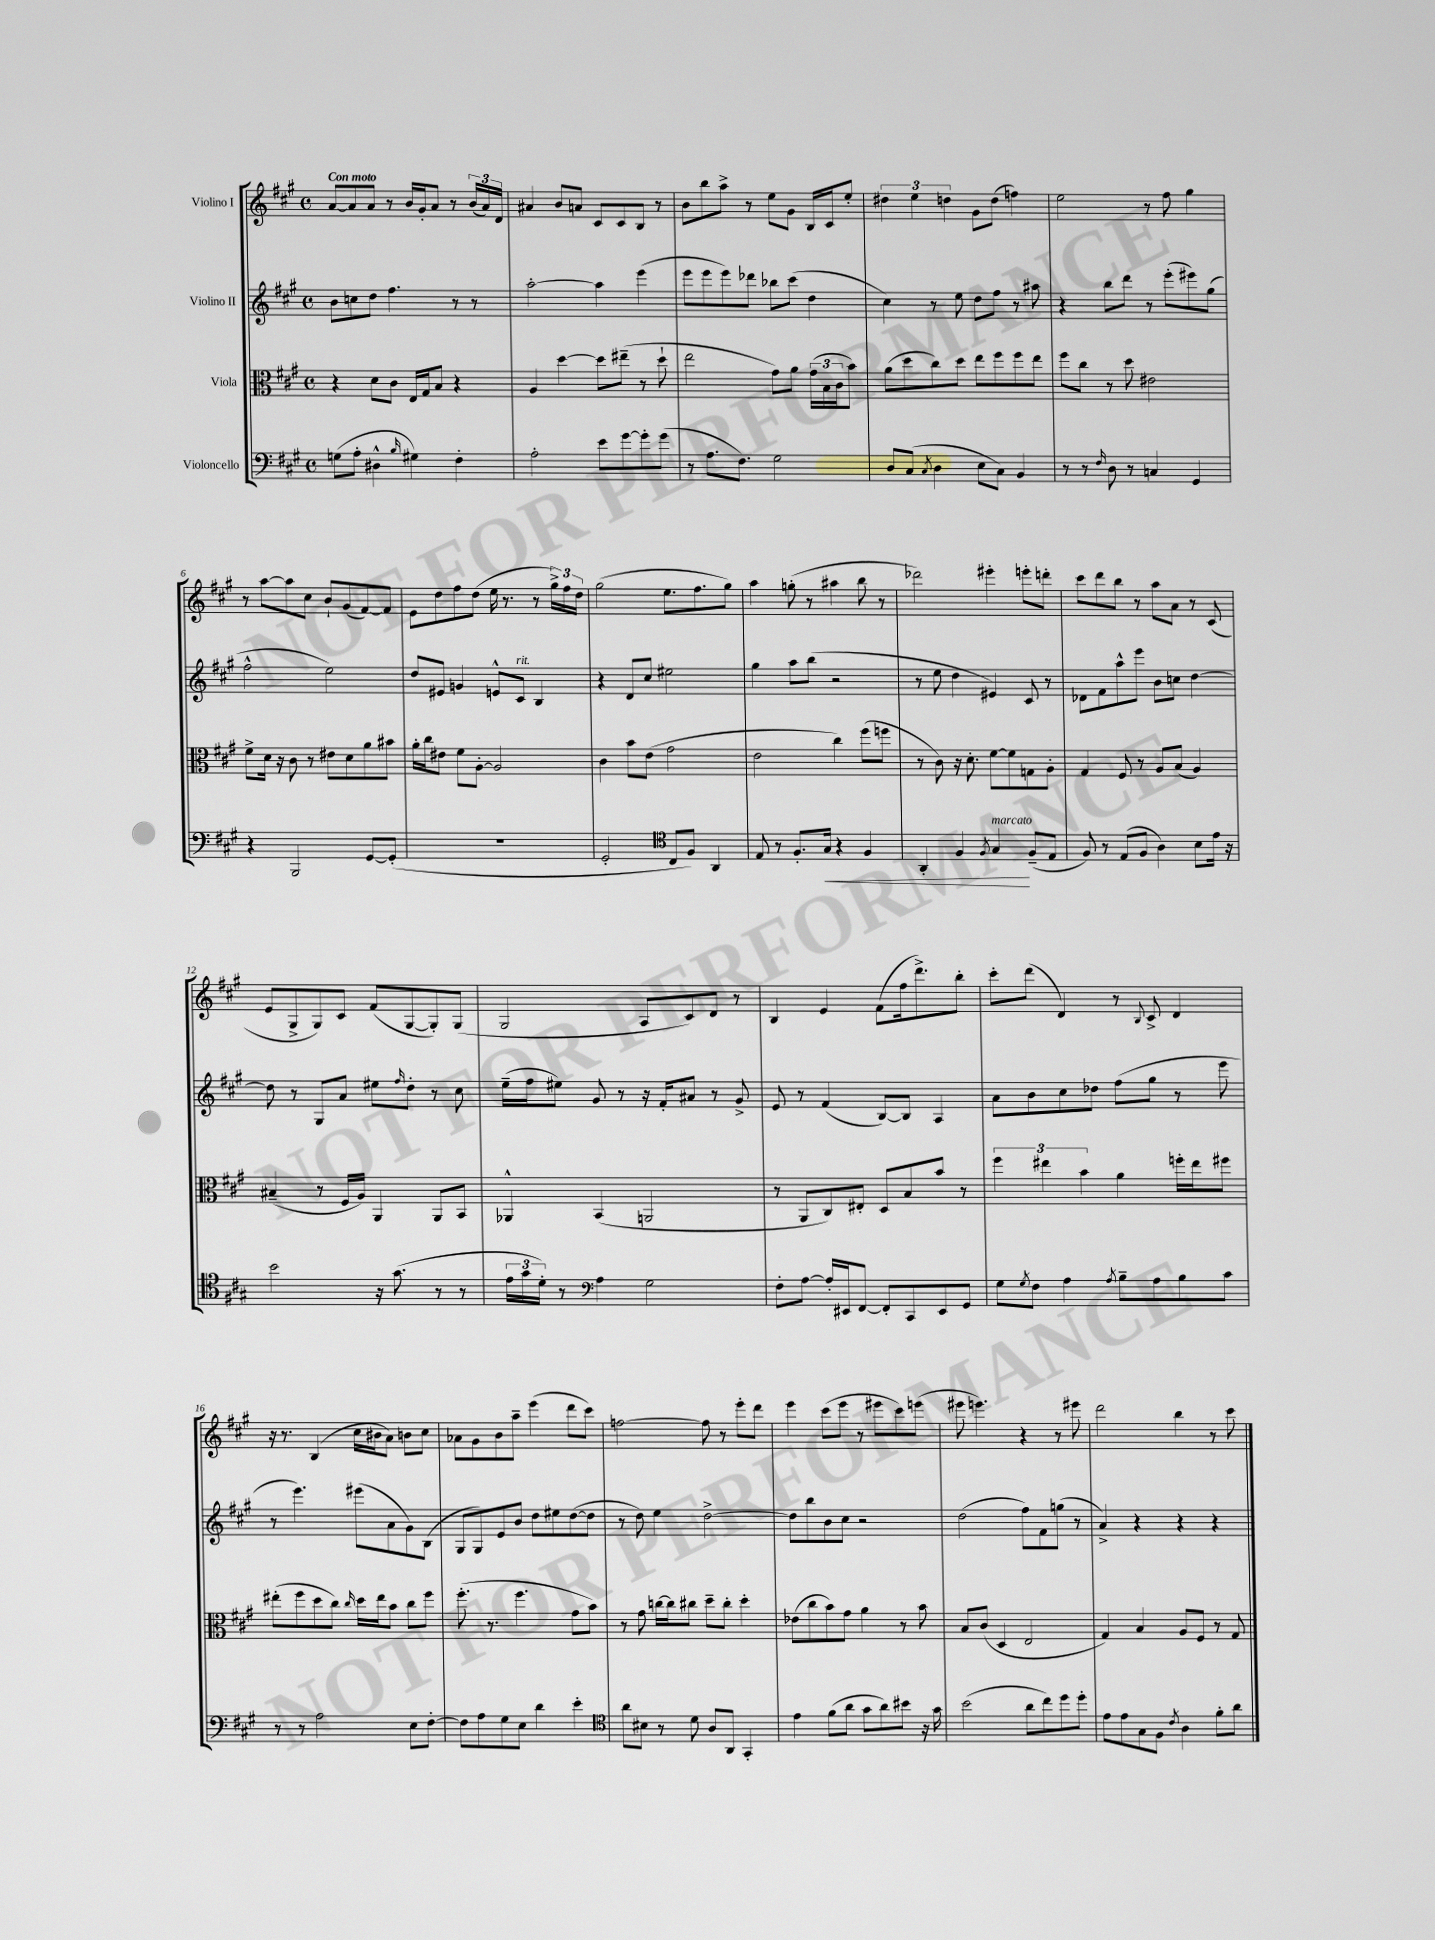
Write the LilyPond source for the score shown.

<<
\new StaffGroup <<
\new Staff = "s0" \with { instrumentName = "Violino I" } {
    \clef treble \key a \major \defaultTimeSignature \time 4/4 \tempo "Con moto"
    a'8~ a'8 a'8 r8 b'16 gis'16-. a'8 r8 \tuplet 3/2 { b'16( a'16) d'16 } |
    ais'4 b'8 a'8 cis'8 cis'8 b8 r8 |
    b'8 b''8 a''8-> r8 e''8 gis'8 b16 cis'16 e''8-. |
    \tuplet 3/2 { dis''4 e''4 d''4 } gis'8 d''8( f''4) |
    e''2 r8 fis''8 gis''4 |
    r8 a''8~ a''8 cis''8 b'8-! gis'8( fis'8~) fis'8 |
    e'8 d''8 fis''8 d''8( e''16 r8. r8 \tuplet 3/2 { gis''16->) fis''16 d''16 } |
    gis''2( e''8. fis''8. gis''8) |
    a''4 g''8-.( r8 ais''4 b''8 r8 |
    des'''2) eis'''4-. e'''8-. d'''8-. |
    cis'''8 d'''8 b''8 r8 a''8 a'8 r8 cis'8( |
    e'8 gis8-> gis8) cis'8 fis'8( gis8~ gis8-.) gis8( |
    gis2 a8 cis'8) d'8 r8 |
    b4 e'4 fis'8( fis''16 d'''8.->) b''8-. |
    cis'''8-. d'''8( d'4) r8 \appoggiatura { b8 } cis'8-> d'4 |
    r16 r8. b4( cis''16 bis'16 a'8) b'8 cis''8 |
    aes'8 gis'8 b'8 a''8-- e'''4( d'''8 cis'''8) |
    f''2~ f''8 r8 e'''8-. d'''8 |
    e'''4 cis'''8( e'''8 r8 eis'''8 cis'''8) e'''8( |
    eis'''8 e'''4.) r4 r8 eis'''8 |
    d'''2 b''4 r8 cis'''8 \bar "|." |
}
\new Staff = "s1" \with { instrumentName = "Violino II" } {
    \clef treble \key a \major \defaultTimeSignature \time 4/4
    b'8 c''8 d''8 fis''4. r8 r8 |
    a''2~-. a''4 e'''4( |
    e'''8 e'''8 e'''8) des'''8 bes''8 cis'''8( d''4 |
    cis''4) r8 e''8 d''8 fis''8 r8 ais''8 |
    r4 b''8 d'''8 r8 e'''8-.( eis'''8) gis''8( |
    fis''2-^ e''2) |
    d''8 eis'8 g'4 e'8-^ cis'8^\markup { \italic "rit." } b4 |
    r4 d'8 cis''8 eis''2 |
    gis''4 a''8 b''8( r2 |
    r8 e''8 d''4 eis'4) cis'8 r8 |
    des'8 fis'8 a''8-^ e'''8 b'8 c''8 d''4~ |
    d''8 r8 gis8 a'8 eis''8 \grace { fis''16 } d''8-. r8 cis''8 |
    e''16--( fis''16 eis''8) gis'8 r8 r16 fis'16-. ais'8 r8 gis'8-> |
    e'8 r8 fis'4( b8~) b8 a4 |
    a'8 b'8 cis''8 des''8 fis''8( gis''8 r8 e'''8 |
    r8 e'''4.) eis'''8( a'8 gis'8) b8( |
    gis8 gis8) e'8 b'8 d''8 eis''8 d''8~( d''8 |
    r8 d''8) e''4 d''2~-> |
    d''8 b''8 b'8 cis''8 r2 |
    d''2( fis''8) fis'8 g''8( r8 |
    a'4->) r4 r4 r4 \bar "|." |
}
\new Staff = "s2" \with { instrumentName = "Viola" } {
    \clef alto \key a \major \defaultTimeSignature \time 4/4
    r4 d'8 cis'8 e16 gis16 b8 r4 |
    a4 d''4~ d''8 eis''8--( r8 d''8-! |
    e''2 gis'8) a'8 \tuplet 3/2 { gis'16( b16 cis'16 } b'8) |
    a'8( d''8 cis''8) d''8 e''8 fis''8 fis''8 e''8 |
    fis''8 cis''8 r8 d''8 eis'2 |
    fis'8-> d'16 r16 cis'8 r8 eis'8 d'8 a'8 bis'8 |
    a'16-. cis''16 eis'8 fis'8 a8~-. a2 |
    cis'4 b'8 e'8( gis'2 |
    e'2 cis''4) fis''8( f''8 |
    r8 cis'8) r16 d'8.-. fis'8~ fis'8 g8 a8-. |
    gis4 fis8 r8 a8 b8( a4) |
    bis4--( r8 fis16 a16) a,4 a,8 b,8 |
    aes,4-^ b,4( a,2 |
    r8 a,8 cis8) eis8-. d8 b8 b'8 r8 |
    \tuplet 3/2 { fis''4 eis''4 b'4 } a'4 f''16-. eis''16 fis''8 |
    eis''8-.( fis''8 d''8 cis''8) \grace { cis''16 } d''16 eis''16 b'8 cis''8 fis''8 |
    fis''8.-.( r8. fis''4. gis'8 b'8) |
    r8 gis'8 c''16~ c''16 cis''8 d''8-- cis''8-. d''4-. |
    ees'8( cis''8 b'8) gis'8 a'4 r8 b'8 |
    b8 cis'8( d4 e2 |
    gis4) b4 a8 fis8 r8 gis8 \bar "|." |
}
\new Staff = "s3" \with { instrumentName = "Violoncello" } {
    \clef bass \key a \major \defaultTimeSignature \time 4/4
    g8( a8-. dis4-^ \grace { b16 } gis4) fis4-. |
    a2-. e'8 gis'8~ gis'8-. gis'8( |
    r8 a8. fis8.) gis2 |
    d8 cis8( \acciaccatura { cis8 } d4 e8 cis8) b,4 |
    r8 r8 \grace { fis16 } d8 r8 c4 gis,4 |
    r4 b,,2 gis,8~ gis,8-.( |
    r1 |
    gis,2-. \clef tenor cis8 fis8) a,4 |
    e8 r8 fis8.-. gis16\< r4 fis4 |
    a,4-. fis4 \acciaccatura { fis8 } gis4\!^\markup { \italic "marcato" } fis8--( e8 |
    fis8) r8 e8( fis8 a4) b8 e'16 r16 |
    b'2 r16 gis'8.( r8 r8 |
    \tuplet 3/2 { e'16 gis'16 d'16-.) } r8 \clef bass a4 gis2 |
    fis8-. a8~ a16-. eis,16 fis,8~ fis,8-. cis,8 eis,8 gis,8 |
    gis8 \acciaccatura { gis8 } fis8 a4 \acciaccatura { a8 } b8-- a8 b8 cis'8 |
    r8 r8 a2 e8 fis8~-. |
    fis8 a8 gis8 e8 d'4 e'4-. |
    \clef tenor a'8 bis8 r8 d'8 a8 a,8 gis,4-. |
    e'4 fis'8( a'8 gis'8 a'8) bis'8 r16 gis'16 |
    b'2( a'8 cis''8) d''8 d''8-. |
    e'8 e'8 gis8 fis8 \acciaccatura { cis'8 } a4 fis'8-. a'8 \bar "|." |
}
>>
>>
